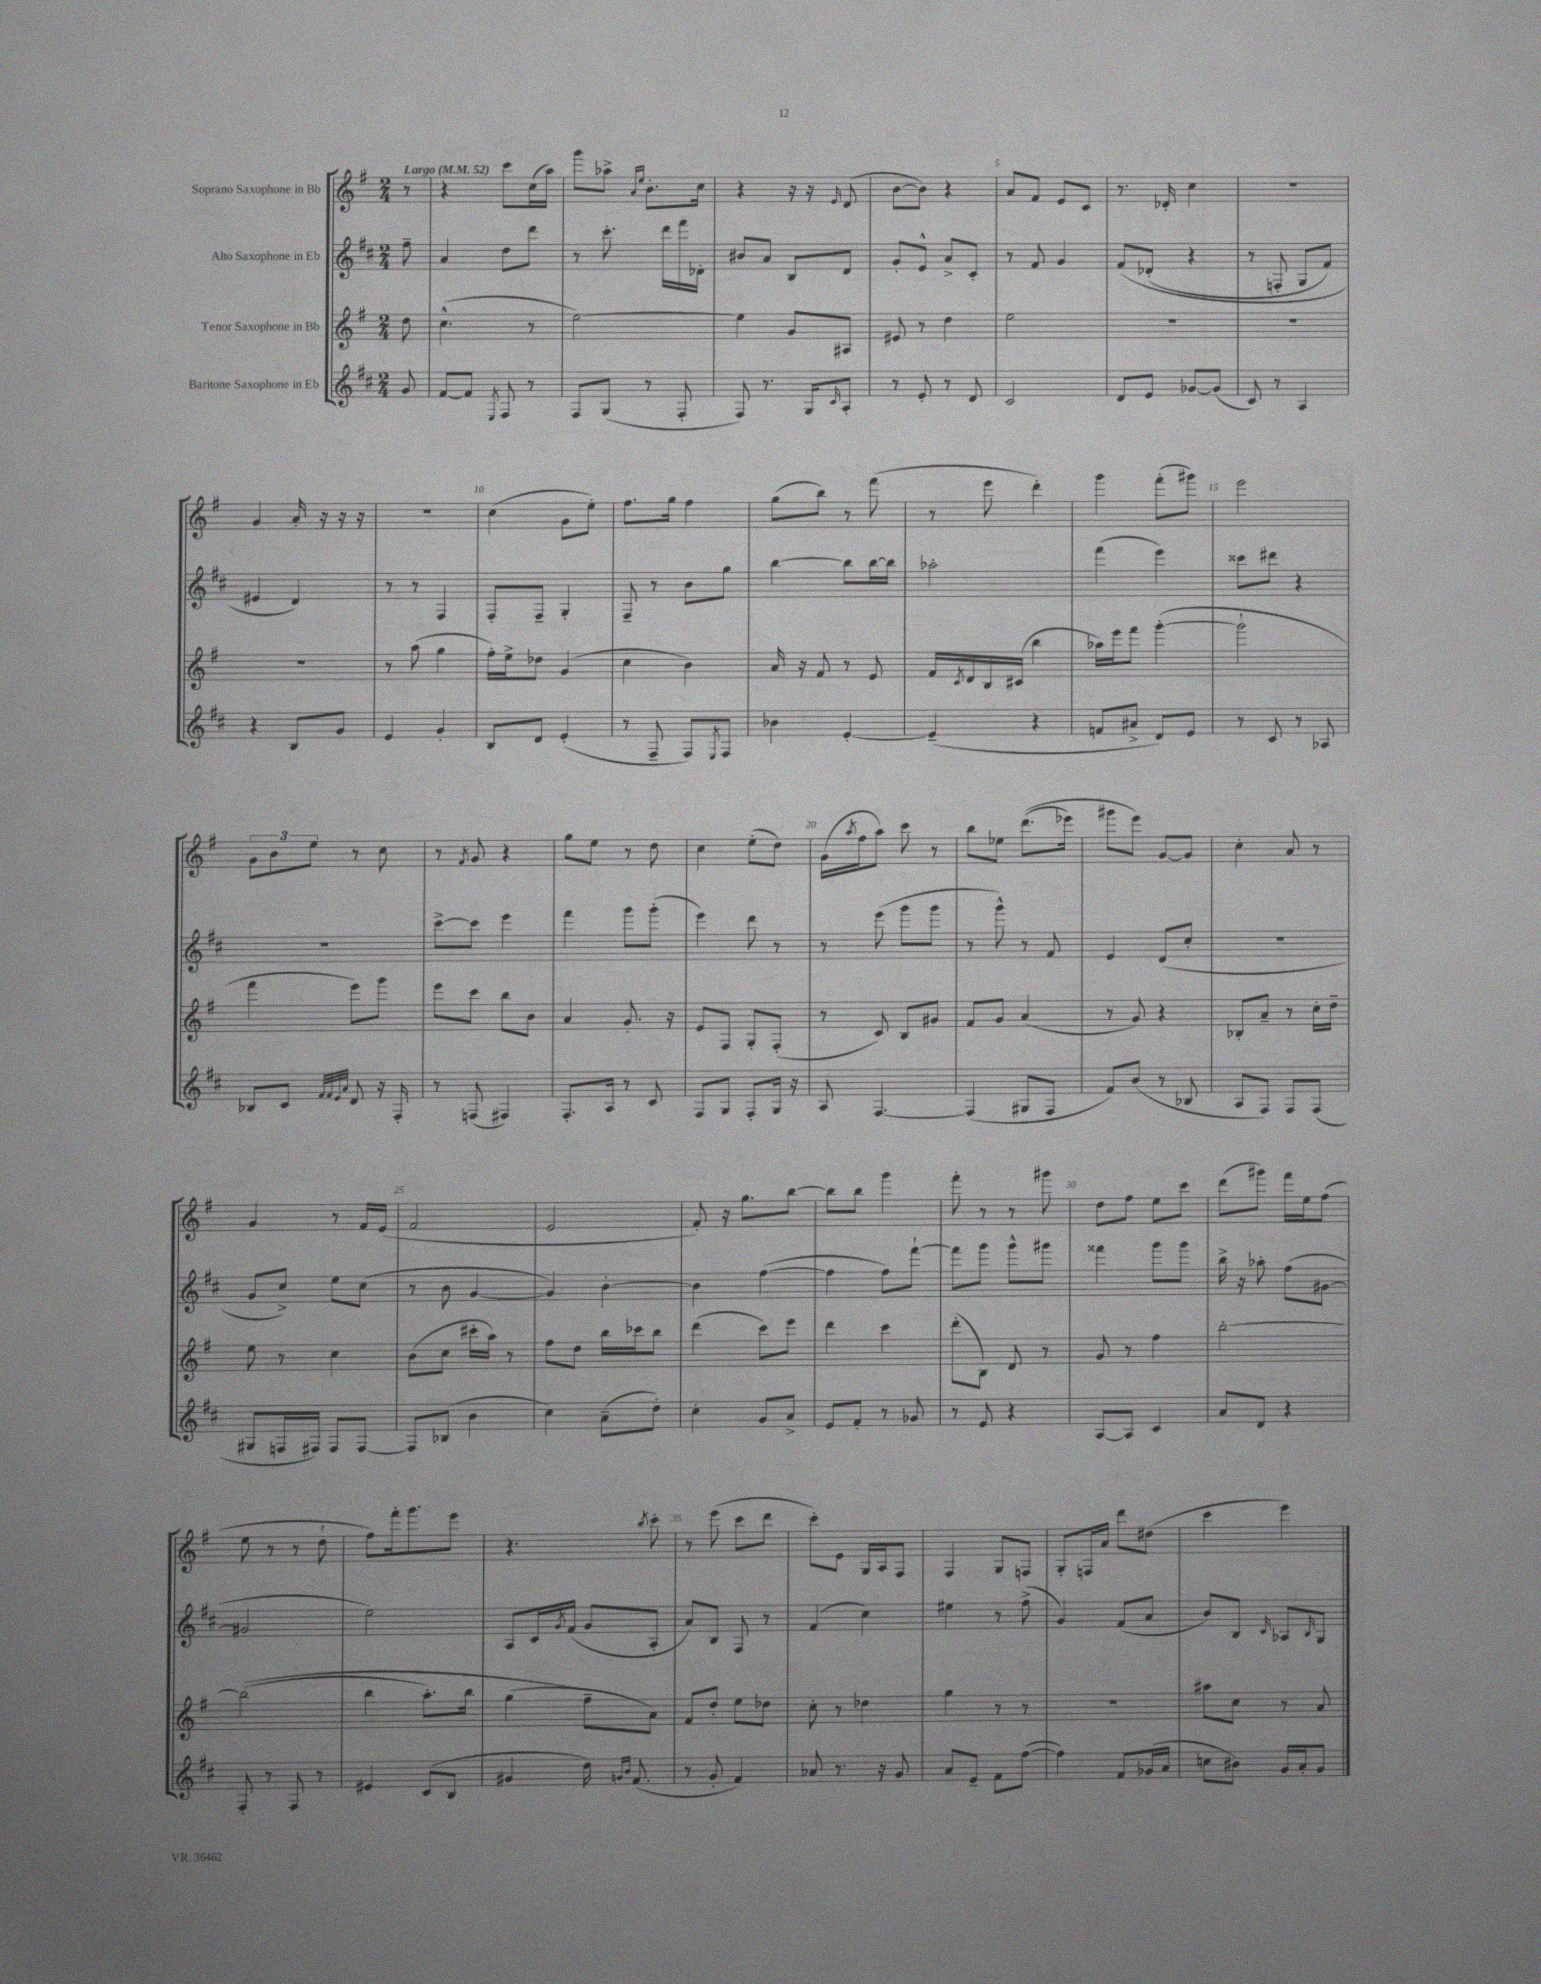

**kern	**kern	**kern	**kern
*staff4	*staff3	*staff2	*staff1
*clefG2	*clefG2	*clefG2	*clefG2
*k[f#c#]	*k[f#]	*k[f#c#]	*k[f#]
*M2/4	*M2/4	*M2/4	*M2/4
*MM52	*MM52	*MM52	*MM52
8g	8dd	8ff#~	8r
=	=	=	=
[8f#	(4.cc^^	4a	4r
8f#]	.	.	.
8qE	.	.	.
8F#	.	8dd	8ccc
8r	8r	8ddd	(16cc
.	.	.	16aa)
=	=	=	=
8F#	[2ee)	8r	8ggg
(8G	.	8.ccc#'	8aa-^
.	.	.	16qqa
.	.	.	16qqee
8r	.	.	8.b'
.	.	16ddd	.
8F#'	.	16fff#	.
.	.	16d-'	16cc
=	=	=	=
8F#)	4ee]	8b#	4r
8.r	.	8a	.
.	8g	8B	16r
16G	.	.	16r
16qqc#	.	.	16qqe
8A'	8A#	8d	(8d
=	=	=	=
8r	8e#	8g'	[8b
8e'	8r	8e^^	8b])
8r	4dd	8a^	4r
8d	.	8c#'	.
=	=	=	=
2c#	2ee	8r	8a
.	.	8f#	8f#
.	.	4g	8e
.	.	.	8c
=	=	=	=
8d	2r	&(8f#	8.r
8e	.	(8d-'	.
.	.	.	16d-'
[8g-	.	4r	4cc
(8g-]	.	.	.
=	=	=	=
8c#)	2r	8r	2r
8r	.	8F'	.
4A	.	8G	.
.	.	8f#)	.
=	=	=	=
4r	2r	4e#	4g
8B	.	4d&)	16a'
.	.	.	16r
8g	.	.	16r
.	.	.	16r
=	=	=	=
4e	8r	8r	2r
.	(8aa	8r	.
4g'	4gg	4F#	.
=	=	=	=
8B	16ff#')	8F#'	(4cc
.	16ee^	.	.
8d	8dd-	8F#~	.
(4e'	(4g	4G'	8g
.	.	.	8ee')
=	=	=	=
8r	4cc	8F#~	8.ff#
8F#~	.	8r	.
.	.	.	16gg
8F#)	4b)	8b	4ff#
8qE	.	.	.
8F#	.	8gg	.
=	=	=	=
4b-	16a	[4bb	(8gg
.	16r	.	.
.	8f#	.	8bb)
[4e'	8r	8bb]	8r
.	8e	[16bb	(8fff#
.	.	16bb]	.
=	=	=	=
(4e~]	16f#	2aa-'	8r
.	8qc	.	.
.	16d	.	.
.	16B	.	8eee
.	(16c#	.	.
4r	4bb	.	4ddd')
=	=	=	=
8f	16aa-)	(4fff#	4ggg
.	16eee	.	.
8a#^	8fff#	.	.
8d)	([4ggg'	4eee)	(8fff#'
8e	.	.	8ggg#)
=	=	=	=
8r	2ggg`]	8ccc##	2eee
8c#	.	8ddd#	.
8r	.	4r	.
8A-	.	.	.
=	=	=	=
8B-	4fff#	2r	12g
.	.	.	12b
8c#	.	.	.
.	.	.	12ee
32qqf#	.	.	.
32qqf#	.	.	.
32qqe	.	.	.
32qqa	.	.	.
8d	8eee)	.	8r
16r	8ggg	.	8cc
16F#'	.	.	.
=	=	=	=
8r	8eee	[8ccc#^	8r
.	.	.	8qf#
(8F	8ccc	8ccc#]	8g
4F#)	8bb	4eee	4r
.	8b	.	.
=	=	=	=
8.F#'	4a	4fff#	8gg
.	.	.	8ee
16A	.	.	.
8r	8.g'	8ggg	8r
8c#	.	(8ggg'	8dd
.	16r	.	.
=	=	=	=
8F#	8e	4eee)	4cc
8G	8F#	.	.
8F#'	8G'	8ddd	(8ee'
16G	(8F#'	8r	8dd)
16r	.	.	.
=	=	=	=
8A	8r	8r	(16g
.	.	.	8qaa
.	.	.	16ff#
[4.F#	8c)	(8eee	8aa)
.	8B	8ggg	8ccc
.	8g#	8ggg	8r
=	=	=	=
(4F#]	8f#	8r	8bb
.	8g	8ggg^^)	8ee-
8G#	(4a	8r	&((8.ddd
8F#	.	8f#	.
.	.	.	16eee-)
=	=	=	=
8f#)	8r	4e	8ggg#
(8b	8g)	.	8eee&)
8r	4r	(8d	[8g
8B-	.	8cc#'	8g]
=	=	=	=
8A	8B-'	2r	4cc'
8F#)	8a~	.	.
8F#	8r	.	8a
(8F#	16cc'	.	8r
.	16dd~	.	.
=	=	=	=
8G#	8ee	8g	4g
16F	8r	8cc#^)	.
16F#)	.	.	.
8F#	4cc	8ee	8r
[8F#	.	(8cc#	16f#
.	.	.	(16e
=	=	=	=
8F#]	(8b	8r	2f#
(8B-	8cc	8b	.
4b	16ccc#'	[4g	.
.	16aa)	.	.
.	8r	.	.
=	=	=	=
4cc#)	8ff#	4g])	2e
.	8dd	.	.
(8a~	16bb	[4b'	.
.	16ccc-	.	.
8dd')	8bb	.	.
=	=	=	=
4cc#'	(4ddd	4b]	8f#')
.	.	.	16r
.	.	.	8.gg
8g	8ccc)	([4ff#	.
8a^	8eee	.	[8bb
=	=	=	=
8e	4ddd	4ff#]	8bb]
8f#'	.	.	8bb
8r	4ccc	8ff#)	4ggg
8g-	.	[8fff#`	.
=	=	=	=
8r	(8ddd'	8fff#]	8fff#'
8e	8B)	8ggg	8r
4r	8d	8ggg^^	8r
.	8r	8ggg#	8ggg#
=	=	=	=
[8A	8g	4fff##	8dd
8A]	8r	.	8ff#
4c#	4ff#	8ggg	8ee
.	.	8ggg	8ccc
=	=	=	=
8a	[2bb'	16bb^	(8ddd
.	.	16r	.
8d	.	8aa-'	8ggg#)
4r	.	(8ff#	16fff#
.	.	.	16ee
.	.	[8g#	(8ff#
=	=	=	=
8F#'	&((2bb]	2g#]	8ee
8r	.	.	8r
8F#	.	.	8r
8r	.	.	8dd`
=	=	=	=
4e#	4bb	2ee)	8ff#)
.	.	.	16fff#'
.	.	.	8.ggg
(8c#	8.aa')	.	.
8B	.	.	8eee
.	16bb	.	.
=	=	=	=
4g#	(4gg	8A	4.r
.	.	16c#	.
.	.	8qg	.
.	.	(16f#	.
16dd)	8ff#~&)	8g	.
16qqg	.	.	.
16qqb	.	.	.
(8.f#	.	.	.
.	.	.	8qbb
.	8a)	8A'	8ccc'
=	=	=	=
8r	8f#	8a)	8r
8g'	8dd'	8B	(8eee
4f#)	8ee	8F#	8ccc
.	8dd-	8r	8ddd
=	=	=	=
8a-	8cc'	(4f#	8ccc')
8.r	8r	.	8e
.	4dd-	4cc#)	16G
16r	.	.	16A
8g	.	.	8F#
=	=	=	=
8a	4gg	4ee#	4F#
8e~	.	.	.
8f#	8r	8r	8G
([8ff#	8r	(8ff#^	8F
=	=	=	=
4ff#])	2r	4g)	8G'
.	.	.	16F
.	.	.	16a
8f#	.	(8f#	8ddd
(16g-	.	8a	(8dd#
16a	.	.	.
=	=	=	=
8cc	8aa#	8b)	4ccc
8b#)	8cc	8B	.
.	.	16qqc#	.
16g	8r	8A-	4eee)
16a'	.	.	.
.	.	16qqB	.
8g	8a	8G	.
==	==	==	==
*-	*-	*-	*-
